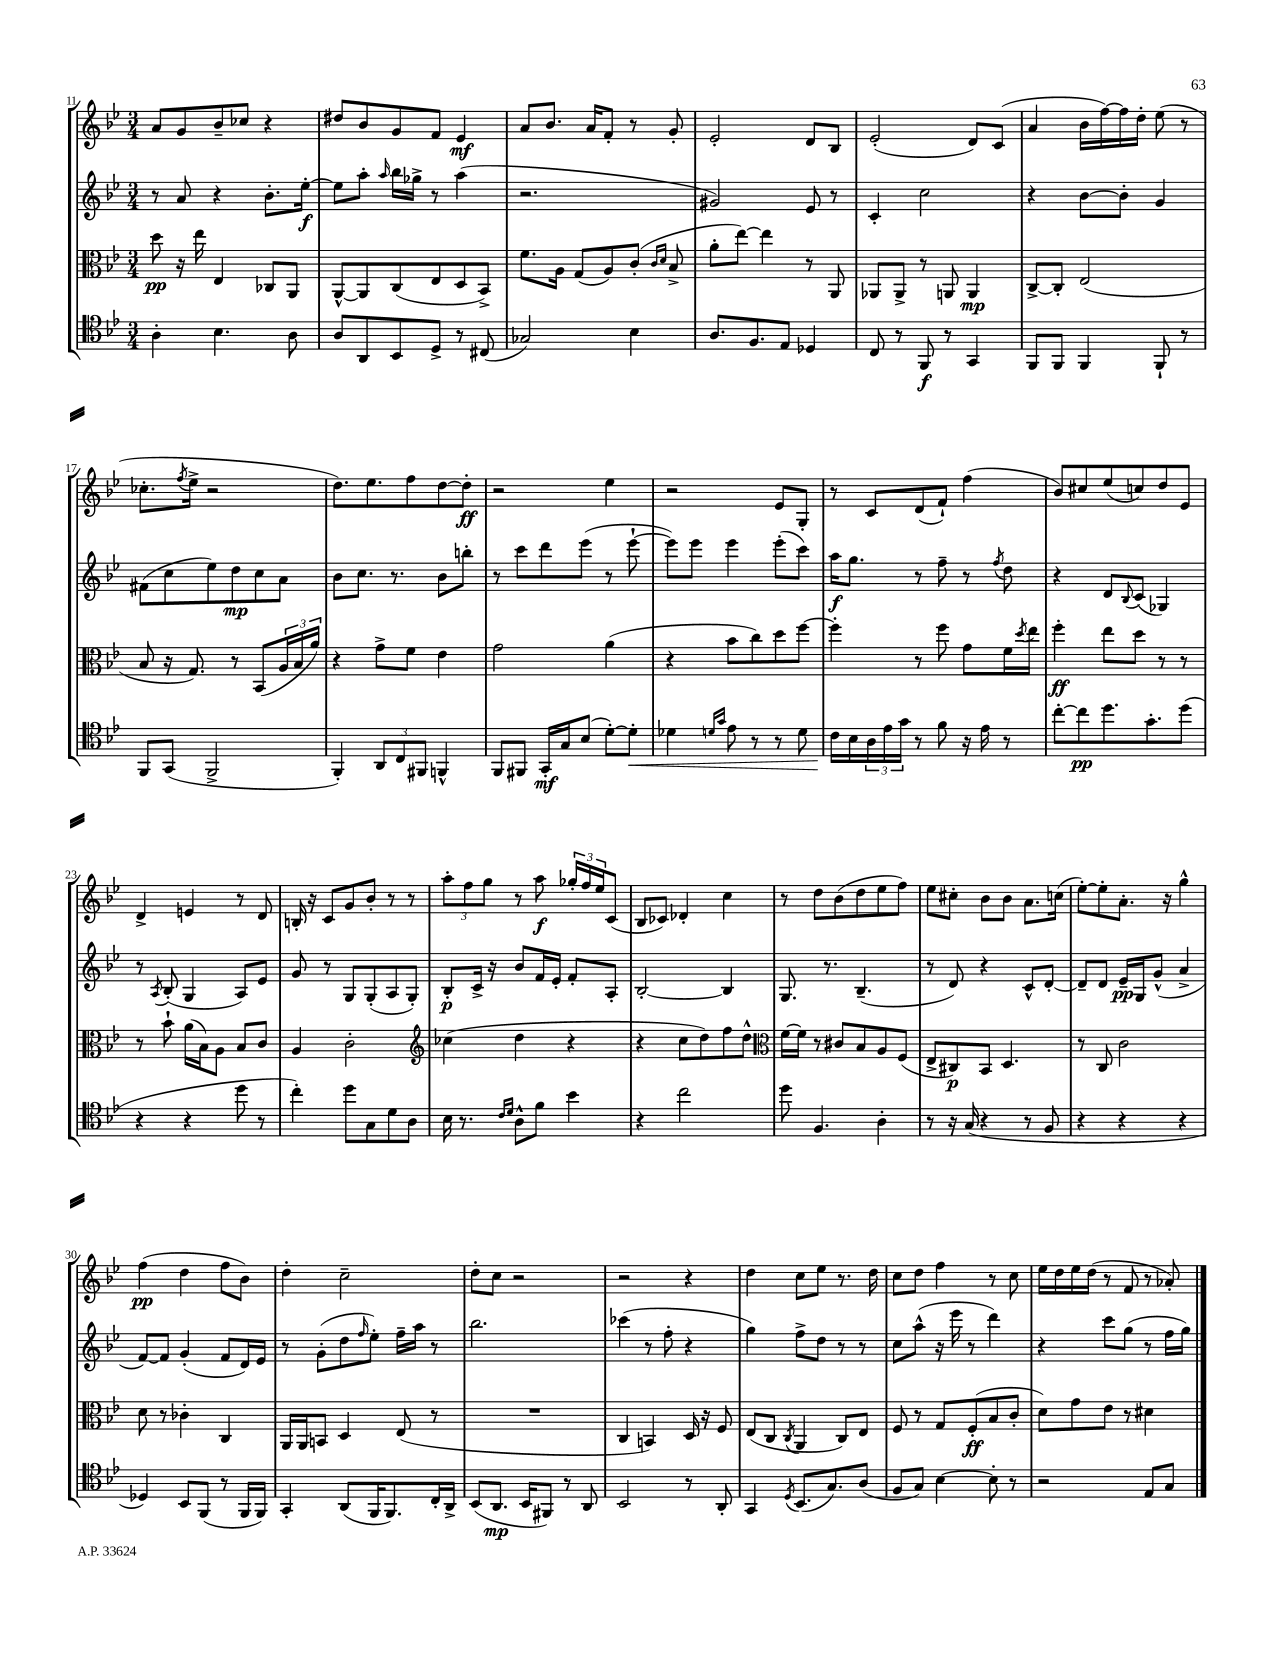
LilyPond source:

<<
\new StaffGroup <<
\new Staff = "s0" {
    \clef treble \key bes \major \numericTimeSignature \time 3/4
    a'8 g'8 bes'8-- ces''8 r4 |
    dis''8 bes'8 g'8 f'8 ees'4\mf |
    a'8 bes'8. a'16 f'8-. r8 g'8-. |
    ees'2-. d'8 bes8 |
    ees'2-.( d'8) c'8( |
    a'4 bes'16 f''16~) f''16 d''16-. ees''8( r8 |
    ces''8.-. \acciaccatura { f''8 } ees''16-> r2 |
    d''8.) ees''8. f''8 d''8~ d''8-.\ff |
    r2 ees''4 |
    r2 ees'8 g8-. |
    r8 c'8 d'8( f'8-!) f''4( |
    bes'8) cis''8 ees''8( c''8) d''8 ees'8 |
    d'4-> e'4 r8 d'8 |
    b16-. r16 c'8 g'8 bes'8-. r8 r8 |
    \tuplet 3/2 { a''8-. f''8 g''8 } r8 a''8\f \tuplet 3/2 { ges''16-. f''16 ees''16 } c'8( |
    bes8 ces'8) des'4-. c''4 |
    r8 d''8 bes'8( d''8 ees''8 f''8) |
    ees''8 cis''8-. bes'8 bes'8 a'8. c''16( |
    ees''8~-.) ees''8-. a'8.-. r16 g''4-^ |
    f''4\pp( d''4 f''8 bes'8) |
    d''4-. c''2-- |
    d''8-. c''8 r2 |
    r2 r4 |
    d''4 c''8 ees''8 r8. d''16 |
    c''8 d''8 f''4 r8 c''8 |
    ees''16 d''16 ees''16 d''16( r8 f'8 r8 aes'8-.) \bar "|." |
}
\new Staff = "s1" {
    \clef treble \key bes \major \numericTimeSignature \time 3/4
    r8 a'8 r4 bes'8.-. ees''16~-.\f |
    ees''8 a''8-. \grace { a''16 } bes''16 ges''16-> r8 a''4( |
    r2. |
    gis'2) ees'8 r8 |
    c'4-. c''2 |
    r4 bes'8~ bes'8-. g'4 |
    fis'8( c''8 ees''8) d''8\mp c''8 a'8 |
    bes'8 c''8. r8. bes'8 b''8-. |
    r8 c'''8 d'''8 ees'''8( r8 ees'''8~-! |
    ees'''8) ees'''8 ees'''4 ees'''8-.( c'''8) |
    a''16\f g''8. r8 f''8-- r8 \acciaccatura { f''8 } d''8 |
    r4 d'8 \appoggiatura { bes8 } c'8( ges4) |
    r8 \acciaccatura { a8 } bes8-.( g4 a8) ees'8 |
    g'8 r8 g8 g8-.( a8 g8-.) |
    bes8-.\p c'16-> r16 bes'8 f'16 ees'16-. f'8-. a8-. |
    bes2~-. bes4 |
    g8. r8. bes4.--( |
    r8 d'8) r4 c'8-^ d'8~-. |
    d'8-- d'8 ees'16--\pp g16 g'8-^( a'4-> |
    f'8~) f'8 g'4-.( f'8 d'16) ees'16 |
    r8 g'8-.( d''8 \grace { f''16 } ees''8-.) f''16-- a''16 r8 |
    bes''2. |
    ces'''4( r8 f''8-. r4 |
    g''4) f''8-> d''8 r8 r8 |
    c''8 a''8-^( r16 ees'''16 r8 d'''4) |
    r4 c'''8 g''8( r8 f''16 g''16) \bar "|." |
}
\new Staff = "s2" {
    \clef alto \key bes \major \numericTimeSignature \time 3/4
    d''8\pp r16 ees''16 ees4 ces8 a,8 |
    a,8~-^ a,8 c8( ees8 d8 bes,8->) |
    f'8. a16 g8( a8) c'8-.( \grace { c'16 d'16 } bes8-> |
    a'8-. ees''8~) ees''4 r8 a,8 |
    aes,8 aes,8-> r8 a,8 a,4\mp |
    c8~-> c8-. ees2( |
    bes8 r16 g8.) r8 bes,8( \tuplet 3/2 { a16 bes16 a'16) } |
    r4 g'8-> f'8 ees'4 |
    g'2 a'4( |
    r4 bes'8 c''8) d''8 f''8~ |
    f''4-. r8 f''8 g'8 f'16 \acciaccatura { d''8 } ees''16 |
    f''4-.\ff ees''8 d''8 r8 r8 |
    r8 bes'8-! a'16( bes16) a8 bes8 c'8 |
    a4 c'2-. |
    \clef treble ces''4( d''4 r4 |
    r4 c''8 d''8) f''8 d''8-^ |
    \clef alto f'16~ f'16 r8 cis'8 bes8 a8 f8( |
    ees8-> cis8\p) bes,8 d4. |
    r8 c8 c'2 |
    d'8 r8 ces'4-. c4 |
    a,16 a,16 b,8 d4 ees8( r8 |
    R2. |
    c4 b,4) d16 r16 f8 |
    ees8( c8 \acciaccatura { c8 } a,4 c8) ees8 |
    f8 r8 g8 f8-.\ff( bes8 c'8-. |
    d'8) g'8 ees'8 r8 dis'4 \bar "|." |
}
\new Staff = "s3" {
    \clef tenor \key bes \major \numericTimeSignature \time 3/4
    a4-. bes4. a8 |
    a8 a,8 bes,8 d8-> r8 cis8( |
    ges2) bes4 |
    a8. f8. ees8 des4 |
    c8 r8 f,8\f r8 g,4 |
    f,8 f,8 f,4 f,8-! r8 |
    f,8 g,8( f,2-> |
    f,4-.) \tuplet 3/2 { a,8 c8 fis,8 } f,4-^ |
    f,8 fis,8 g,16-.\mf g16 bes8( d'8~-.) d'8-.\< |
    des'4 \grace { d'16 g'16 } ees'8 r8 r8 d'8 |
    c'16\! bes16 \tuplet 3/2 { a16 ees'16 g'16 } r8 f'8 r16 ees'16 r8 |
    c''8~-. c''8\pp d''8. g'8.-. d''8( |
    r4 r4 d''8 r8 |
    c''4-.) d''8 g8 d'8 a8 |
    bes16 r8. \grace { c'16 d'16 } a8-^ f'8 bes'4 |
    r4 c''2 |
    d''8 f4. a4-. |
    r8 r16 g16( r4 r8 f8 |
    r4 r4 r4 |
    des4) bes,8 f,8( r8 f,16 f,16) |
    g,4-. a,8( f,16 f,8.) c16-. a,16-> |
    bes,8( a,8.\mp bes,16 fis,8) r8 a,8 |
    bes,2 r8 a,8-. |
    g,4 \acciaccatura { d8 } bes,8.( g8.) a8( |
    f8 g8) bes4~ bes8-. r8 |
    r2 ees8 g8 \bar "|." |
}
>>
>>
\layout { \context { \Score currentBarNumber = #11 } }
